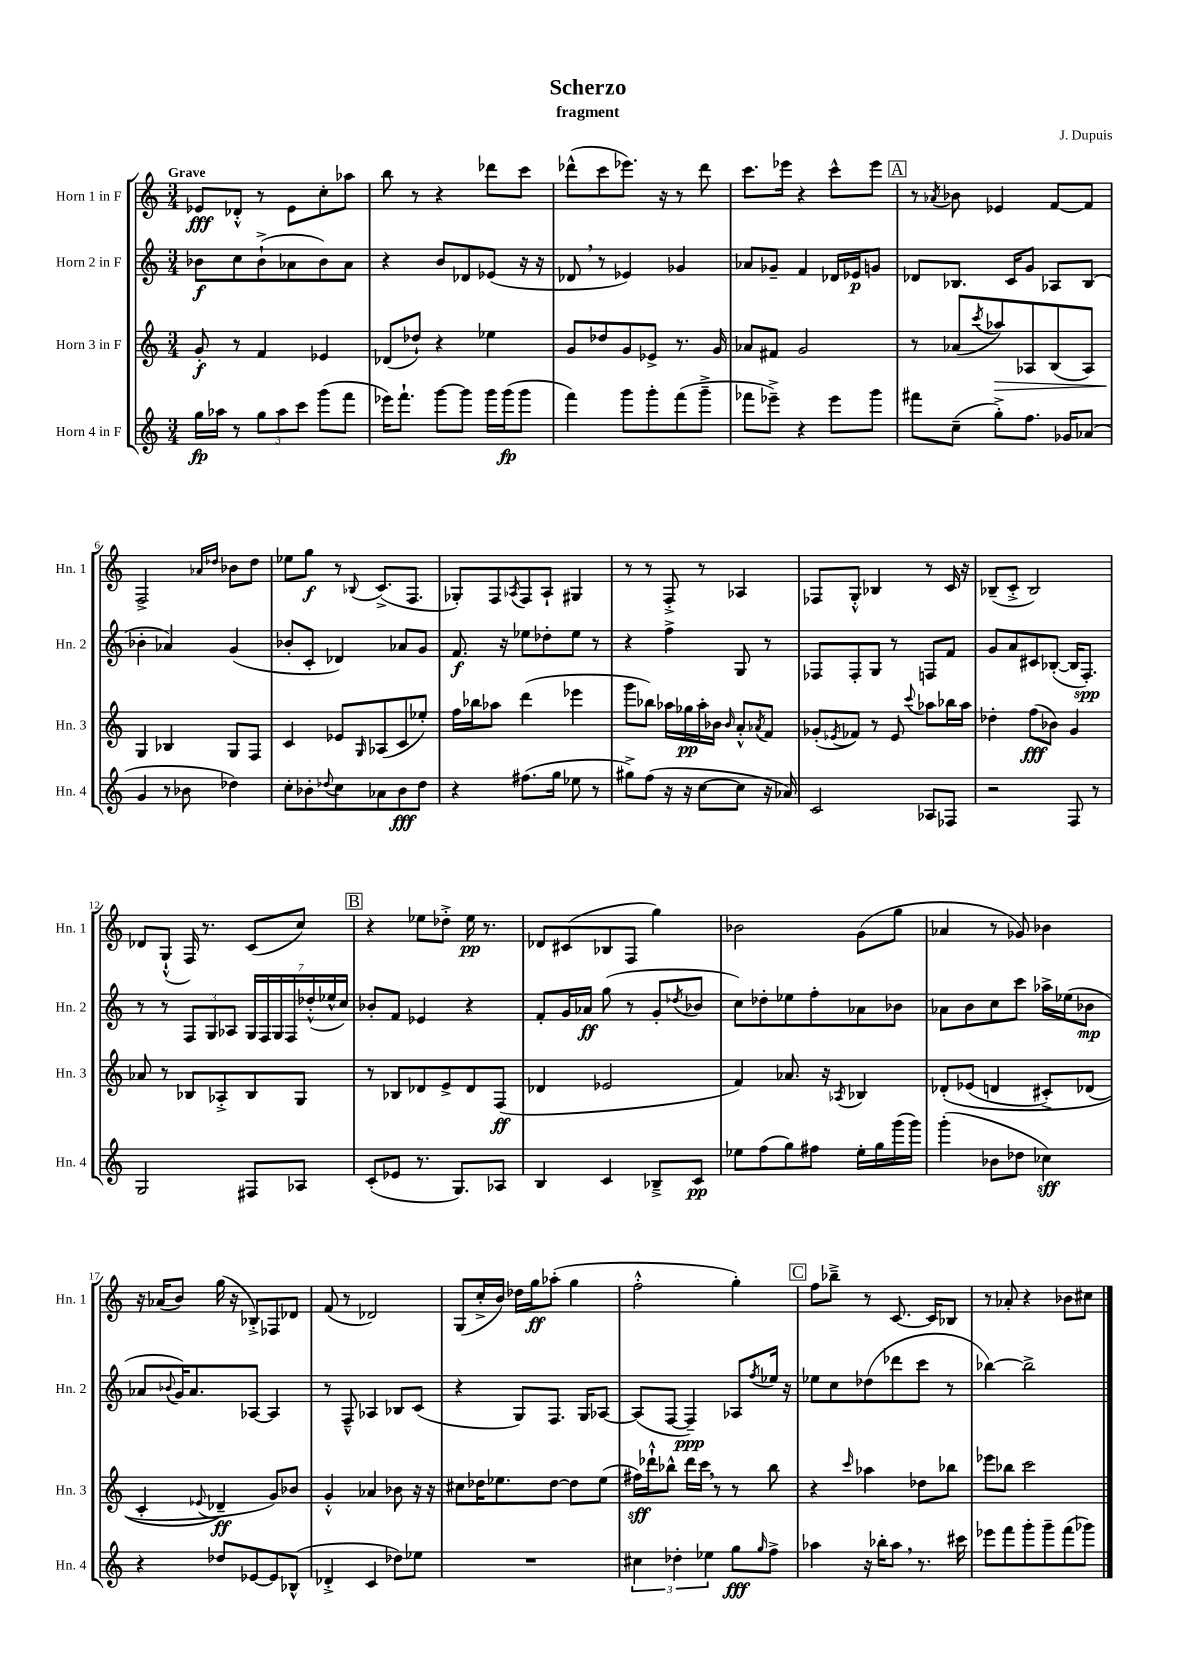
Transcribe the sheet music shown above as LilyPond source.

\header { title = "Scherzo" composer = "J. Dupuis" subtitle = "fragment" }
<<
\new StaffGroup <<
\new Staff = "s0" \with { instrumentName = "Horn 1 in F" shortInstrumentName = "Hn. 1" } {
    \clef treble \key c \major \numericTimeSignature \time 3/4 \tempo "Grave"
    ees'8\fff des'8-.-^ r8 ees'8 c''8-. aes''8 |
    b''8 r8 r4 des'''8 c'''8 |
    des'''8-^( c'''8 ees'''8.) r16 r8 des'''8 |
    c'''8. ees'''16 r4 c'''8-^ ees'''8 |
    \mark \markup { \box "A" } r8 \acciaccatura { aes'8 } bes'8 ees'4 f'8~ f'8 |
    f2-> \grace { aes'16 des''16 } bes'8 des''8 |
    ees''8 g''8\f r8 \appoggiatura { bes8 } c'8.->( f8. |
    ges8-.) f8 \acciaccatura { aes8 } f8 aes8-! gis4 |
    r8 r8 f8-.-> r8 aes4 |
    fes8 g8-.-^ bes4 r8 c'16 r16 |
    bes8--( c'8-.-> bes2) |
    des'8 g8-!-^( f16) r8. c'8( c''8) |
    \mark \markup { \box "B" } r4 ees''8 des''8-.-> ees''16\pp r8. |
    des'8 cis'8( bes8 f8 g''4) |
    bes'2 g'8( g''8 |
    aes'4 r8 ges'8) bes'4 |
    r16 aes'16( b'8) g''16( r16 bes8-.->) fes8 des'8 |
    f'8( r8 des'2) |
    g8( c''16-.-> b'16) des''16 g''16\ff aes''8-.( g''4 |
    f''2-.-^ g''4-.) |
    \mark \markup { \box "C" } f''8 bes''8---> r8 c'8.~ c'16 bes8 |
    r8 aes'8-. r4 bes'8 cis''8 \bar "|." |
}
\new Staff = "s1" \with { instrumentName = "Horn 2 in F" shortInstrumentName = "Hn. 2" } {
    \clef treble \key c \major \numericTimeSignature \time 3/4
    bes'8\f c''8 bes'8-!->( aes'8 bes'8) aes'8 |
    r4 b'8 des'8 ees'8( r16 r16 |
    des'8 \breathe r8 ees'4) ges'4 |
    aes'8 ges'8-- f'4 des'16 ees'16\p g'8 |
    \mark \markup { \box "A" } des'8 bes8. c'16 g'8 aes8 bes8( |
    bes'4-. aes'4) g'4( |
    bes'8-. c'8-. des'4) aes'8 g'8 |
    f'8.\f r16 ees''8 des''8-. ees''8 r8 |
    r4 f''4-> g8 r8 |
    fes8 fes8-. g8 r8 f8 f'8 |
    g'8 a'8 cis'8 bes8~-.( bes16 f8.-.\spp) |
    r8 r8 \tuplet 3/2 { f8 g8 aes8 } \tuplet 7/4 { g16 f16 g16 f16 des''16-.-^( ees''16-^ c''16) } |
    \mark \markup { \box "B" } bes'8-. f'8 ees'4 r4 |
    f'8-. g'16 aes'16\ff g''8( r8 g'8-. \acciaccatura { des''8 } bes'8 |
    c''8) des''8-. ees''8 f''8-. aes'8 bes'8 |
    aes'8 b'8 c''8 c'''8 aes''16-> ees''16( bes'8\mp |
    aes'8 \appoggiatura { bes'8 } g'16) aes'8. aes8~ aes4 |
    r8 f8---^ aes4 bes8 c'8( |
    r4 g8) f8. g16 aes8~ |
    aes8( f8~ f4--\ppp) aes8 \acciaccatura { f''8 } ees''16 r16 |
    \mark \markup { \box "C" } ees''8 c''8 des''8( des'''8 c'''8 r8 |
    bes''4~) bes''2-> \bar "|." |
}
\new Staff = "s2" \with { instrumentName = "Horn 3 in F" shortInstrumentName = "Hn. 3" } {
    \clef treble \key c \major \numericTimeSignature \time 3/4
    g'8-.\f r8 f'4 ees'4 |
    des'8( des''8-!) r4 ees''4 |
    g'8 des''8 g'8 ees'8-> r8. g'16 |
    aes'8 fis'8 g'2 |
    \mark \markup { \box "A" } r8 aes'8( \acciaccatura { c'''8 } aes''8\>) aes8 b8( aes8) |
    g4\! bes4 g8 f8 |
    c'4 ees'8 \grace { g16 } aes8( c'8 ees''8-.) |
    f''16 bes''16 aes''8 d'''4( ees'''4 |
    g'''8 bes''8) aes''16 ges''16\pp aes''16-. bes'16 \grace { bes'16 } a'8-.-^ \acciaccatura { aes'8 } f'8 |
    ges'8-.( \acciaccatura { ees'8 } fes'8) r8 ees'8 \appoggiatura { c'''8 } aes''8 bes''16 aes''16 |
    des''4-. f''8\fff( bes'8) g'4 |
    aes'8 r8 bes8 aes8-.-> bes8 g8 |
    \mark \markup { \box "B" } r8 bes8 des'8 e'8-> des'8 f8\ff( |
    des'4 ees'2 |
    f'4) aes'8. r16 \acciaccatura { aes8 } bes4 |
    des'8-.\( ees'8( d'4 cis'8-.->) des'8( |
    c'4-. \appoggiatura { ees'8 } des'4--\ff\) g'8) bes'8 |
    g'4-.-^ aes'4 bes'8 r16 r16 |
    cis''8 des''16 ees''8. des''8~ des''8 ees''8( |
    fis''16\sff) des'''16-!-^ bes''8-^ des'''16 c'''16 \breathe r8 r8 bes''8 |
    \mark \markup { \box "C" } r4 \grace { c'''16 } aes''4 des''8 bes''8 |
    ees'''8 bes''8 c'''2 \bar "|." |
}
\new Staff = "s3" \with { instrumentName = "Horn 4 in F" shortInstrumentName = "Hn. 4" } {
    \clef treble \key c \major \numericTimeSignature \time 3/4
    g''16\fp aes''16 r8 \tuplet 3/2 { g''8 aes''8 c'''8 } g'''8( f'''8 |
    ees'''16) f'''8.-! g'''8~ g'''8 g'''16 g'''16\fp( g'''8 |
    f'''4) g'''8 g'''8-. f'''8( g'''8---> |
    fes'''8 ees'''8--->) r4 ees'''8 g'''8 |
    \mark \markup { \box "A" } fis'''8 c''8--( g''8-.->) f''8. ges'16 aes'8( |
    g'4 r8 bes'8 des''4) |
    c''8-. bes'8-. \appoggiatura { des''8 } c''8 aes'8 bes'8\fff des''8 |
    r4 fis''8.( g''16 ees''8 r8 |
    gis''8->) f''8( r16 r16 c''8~ c''8 r16 aes'16) |
    c'2 aes8 fes8 |
    r2 f8 r8 |
    g2 fis8 aes8 |
    \mark \markup { \box "B" } c'8-.( ees'8 r8. g8.) aes8 |
    b4 c'4 bes8---> c'8\pp |
    ees''8 f''8( g''8) fis''8 ees''16-. g''16 g'''16( g'''16) |
    g'''4-.( bes'8 des''8 ces''4\sff) |
    r4 des''8 ees'8~ ees'8 bes8-^( |
    des'4-.-> c'4 des''8) ees''8 |
    R2. |
    \tuplet 3/2 { cis''4 des''4-. ees''4 } g''8\fff \grace { g''16 } f''8-> |
    \mark \markup { \box "C" } aes''4 r16 bes''16-. aes''8 \breathe r8. cis'''16 |
    ees'''8 f'''8 g'''8-. g'''8-- f'''8( ges'''8) \bar "|." |
}
>>
>>
